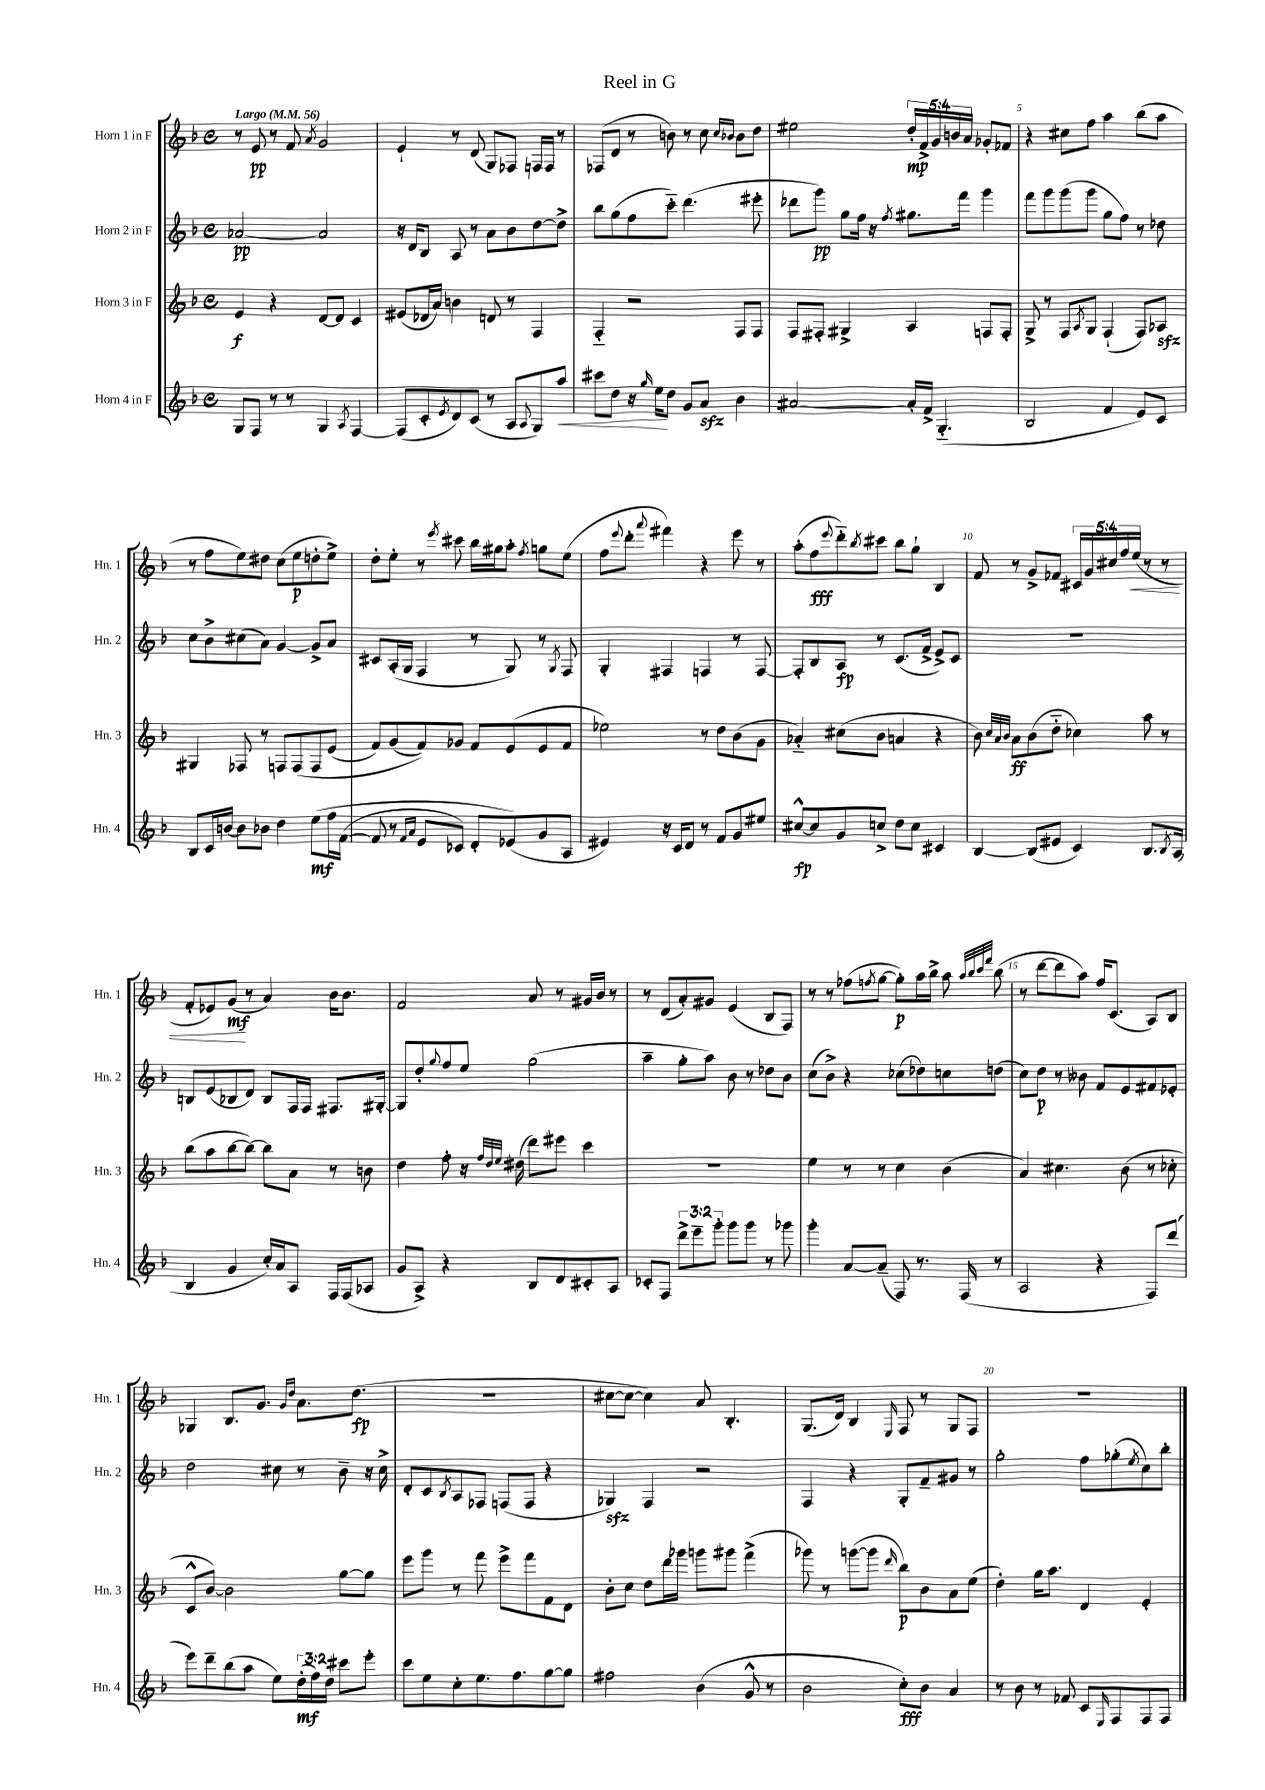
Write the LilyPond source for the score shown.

\header { title = "Reel in G" }
<<
\new StaffGroup <<
\new Staff = "s0" \with { instrumentName = "Horn 1 in F" shortInstrumentName = "Hn. 1" } {
    \clef treble \key f \major \defaultTimeSignature \time 4/4 \override Staff.TupletNumber.text = #tuplet-number::calc-fraction-text \tempo "Largo" 4 = 56
    r8 e'8\pp r8 f'8 \acciaccatura { a'8 } g'2 |
    e'4-! r8 d'8( g8) fes8 f16 f16 r8 |
    fes8( d'8 r8 b'8) r8 c''8 \grace { c''16 bes'16 } bes'8 d''8 |
    eis''2 \tuplet 5/4 { d''16-.\mp f'16-> g'16 b'16 a'16 } ges'8-. fes'8 |
    r4 cis''8 f''8 a''4 bes''8( a''8 |
    r8 f''8 e''8) dis''8 c''8( e''8\p d''8-. e''8->) |
    d''8-. e''8-. r8 \acciaccatura { e'''8 } cis'''8 bes''16 gis''16 a''8-. \acciaccatura { f''8 } g''8 e''8( |
    f''8 \appoggiatura { e'''8 } d'''8-. \appoggiatura { a'''8 } fis'''4) r4 e'''8 r8 |
    a''8-.( f''8\fff \appoggiatura { e'''8 } d'''8-_) \acciaccatura { bes''8 } cis'''8 bes''8 g''8-! bes4 |
    f'8 r8 g'8-> fes'8 \tuplet 5/4 { cis'16 g'16 cis''16 f''16 e''16\<( } r8 r8 |
    f'8-. ees'8) g'8\mf\!( r8 a'4) bes'16 bes'8. |
    f'2 a'8 r8 gis'16 bes'16 r8 |
    r8 d'8( a'8-.) gis'8 e'4( bes8 f8) |
    r8 r8 fes''8( \acciaccatura { f''8 } g''8~ g''8-.\p) a''16 bes''16-> a''8 \grace { a''32 bes''32 c'''32 f'''32 } bes''8( |
    r8 d'''8~ d'''8 a''8) f''16 c'8.( a8) bes8 |
    ges4 bes8. g'8. \grace { g'16 d''16 } a'8. d''8.\fp( |
    R1 |
    cis''8~ cis''8~ cis''4) a'8 bes4.-. |
    g8.( d'16) bes4 \grace { e16 } f8 r8 g8 f8 |
    R1 \bar "|." |
}
\new Staff = "s1" \with { instrumentName = "Horn 2 in F" shortInstrumentName = "Hn. 2" } {
    \clef treble \key f \major \defaultTimeSignature \time 4/4
    aes'2~\pp aes'2 |
    r16 d'16 bes8 a8 r8 a'8 bes'8 d''8~ d''8-> |
    bes''8 g''8( f''8 c'''8-_) d'''4.( eis'''8-. |
    des'''8 g'''8\pp) g''8 f''16 r16 \acciaccatura { f''8 } gis''8. f'''16 g'''4 |
    f'''8 g'''8 g'''8( g'''8 g''8 f''8) r8 des''8 |
    c''8 bes'8-> cis''8( a'8) g'4~ g'8-> a'8 |
    cis'8 a16-.( g16 f4 r8 g8) r8 \acciaccatura { g8 } f8 |
    g4-. fis4 f4 r8 f8~ |
    f8-. bes8 a8\fp r8 c'8.( f'16-> e'8->) c'8 |
    R1 |
    b8 e'8( bes8 d'8) bes8 f16 f16 fis8. gis16~-. |
    gis8 d''8-. \appoggiatura { g''8 } f''8 e''8 g''2( |
    a''4-- g''8-. a''8) bes'8 r8 des''8 bes'8 |
    c''8( bes'8->) r4 ces''8( des''8) c''8 d''8( |
    c''8) d''8\p r8 beses'8 f'8 e'8 fis'8 ees'8-. |
    d''2 cis''8 r8 bes'8-- r16 cis''16-> |
    d'8-. c'8 \acciaccatura { bes8 } a8 fes8 f8( f8 r4 |
    ges4\sfz) f4 r2 |
    f4 r4 g8-. f'8-- gis'8 r8 |
    g''2-. f''8 ges''8-.( \acciaccatura { e''8 } c''8) bes''8-. \bar "|." |
}
\new Staff = "s2" \with { instrumentName = "Horn 3 in F" shortInstrumentName = "Hn. 3" } {
    \clef treble \key f \major \defaultTimeSignature \time 4/4
    e'4\f r4 d'8~ d'8 c'4 |
    eis'8( des'16 a'16) b'4 d'8 r8 f4 |
    f4-_ r2 f8 f8 |
    f8 fis8-. gis4-> a4 f8 f8-. |
    g8-> r8 f8 \acciaccatura { a8 } g8 f4-!( f8) aes8\sfz |
    gis4 fes8 r8 f8 f8\( f8 e'8( |
    f'8) g'8( f'8)\) ges'8 f'8 e'8( e'8 f'8 |
    ees''2) r8 d''8 bes'8( g'8 |
    aes'4-_) cis''8( bes'8 a'4 r4 |
    bes'8) \grace { c''32 a'32 bes'32 } a'8\ff bes'8( d''8-_ ces''4) a''8 r8 |
    bes''8( a''8 bes''8~ bes''8~) bes''8 a'8 r8 b'8 |
    d''4 f''8-. r16 \grace { f''32 d''32 e''32 } dis''16( d'''8) eis'''8 c'''4 |
    R1 |
    e''4 r8 r8 c''4 bes'4( |
    a'4) cis''4. bes'8( r8 ces''8-. |
    c'8-^ bes'8~) bes'2 g''8~ g''8 |
    e'''8 g'''8 r8 f'''8 e'''8-> f'''8 f'8 d'8 |
    bes'8-. c''8 d''8 d'''16 ges'''16 g'''8 gis'''8 f'''4->( |
    ges'''8) r8 g'''8~( g'''8 \grace { d'''16 } bes''8\p) bes'8 a'8 e''8( |
    d''4-.) g''16 a''8. d'4 e'4-. \bar "|." |
}
\new Staff = "s3" \with { instrumentName = "Horn 4 in F" shortInstrumentName = "Hn. 4" } {
    \clef treble \key f \major \defaultTimeSignature \time 4/4 \override Staff.TupletNumber.text = #tuplet-number::calc-fraction-text
    g8 f8 r8 r8 g4 \acciaccatura { a8 } f4~ |
    f8( c'8-. \acciaccatura { e'8 } d'8) c'8( r8 a8 \appoggiatura { a8 } g8) a''8\< |
    cis'''8 d''8 r16 \grace { g''16 } e''16\! d''8 g'8 a'8\sfz bes'4 |
    ais'2~ ais'16-. f'16-> g4.-_( |
    bes2 f'4 e'8) c'8 |
    bes8 c'16 b'16~ b'8 bes'8 d''4 e''8\mf\( f''16 f'16~( |
    f'8 r8 \grace { f'16 a'16 } e'8 ces'8) d'8-. ees'8(\) g'8 a8 |
    eis'4) r16 c'16 d'8 r8 f'8 g'8 eis''8 |
    cis''8~-^\fp cis''8 g'8 c''8-> d''8 c''8 cis'4 |
    bes4~ bes8( eis'8 c'4) bes8. \acciaccatura { bes8 } a16( |
    bes4 g'4 c''16-.) a'16 a8 f16 f16( aes8 |
    g'8 a8->) r4 bes8 d'8 cis'8-. a8 |
    ces'8-. f8 \tuplet 3/2 { d'''8-> e'''8-- g'''8-. } g'''8 g'''8 r8 ges'''8 |
    g'''4-. a'8~ a'8--( f8) r8. f16( r8 |
    a2 r4 f8) d'''8( |
    e'''8) d'''8-- bes''8( a''8 e''8) \tuplet 3/2 { d''16-.\mf( f''16) d''16 } cis'''8 e'''8-. |
    c'''8 e''8 c''8-. e''8. f''8. g''8~ g''8 |
    fis''2 bes'4( g'8-^ r8 |
    bes'2 c''8-.\fff) bes'8 a'4 |
    r8 bes'8 r8 fes'8 c'8 \grace { e16 } f8 f8 f8 \bar "|." |
}
>>
>>
\layout { \context { \Score \override BarNumber.break-visibility = ##(#f #t #t) barNumberVisibility = #(every-nth-bar-number-visible 5) } }
